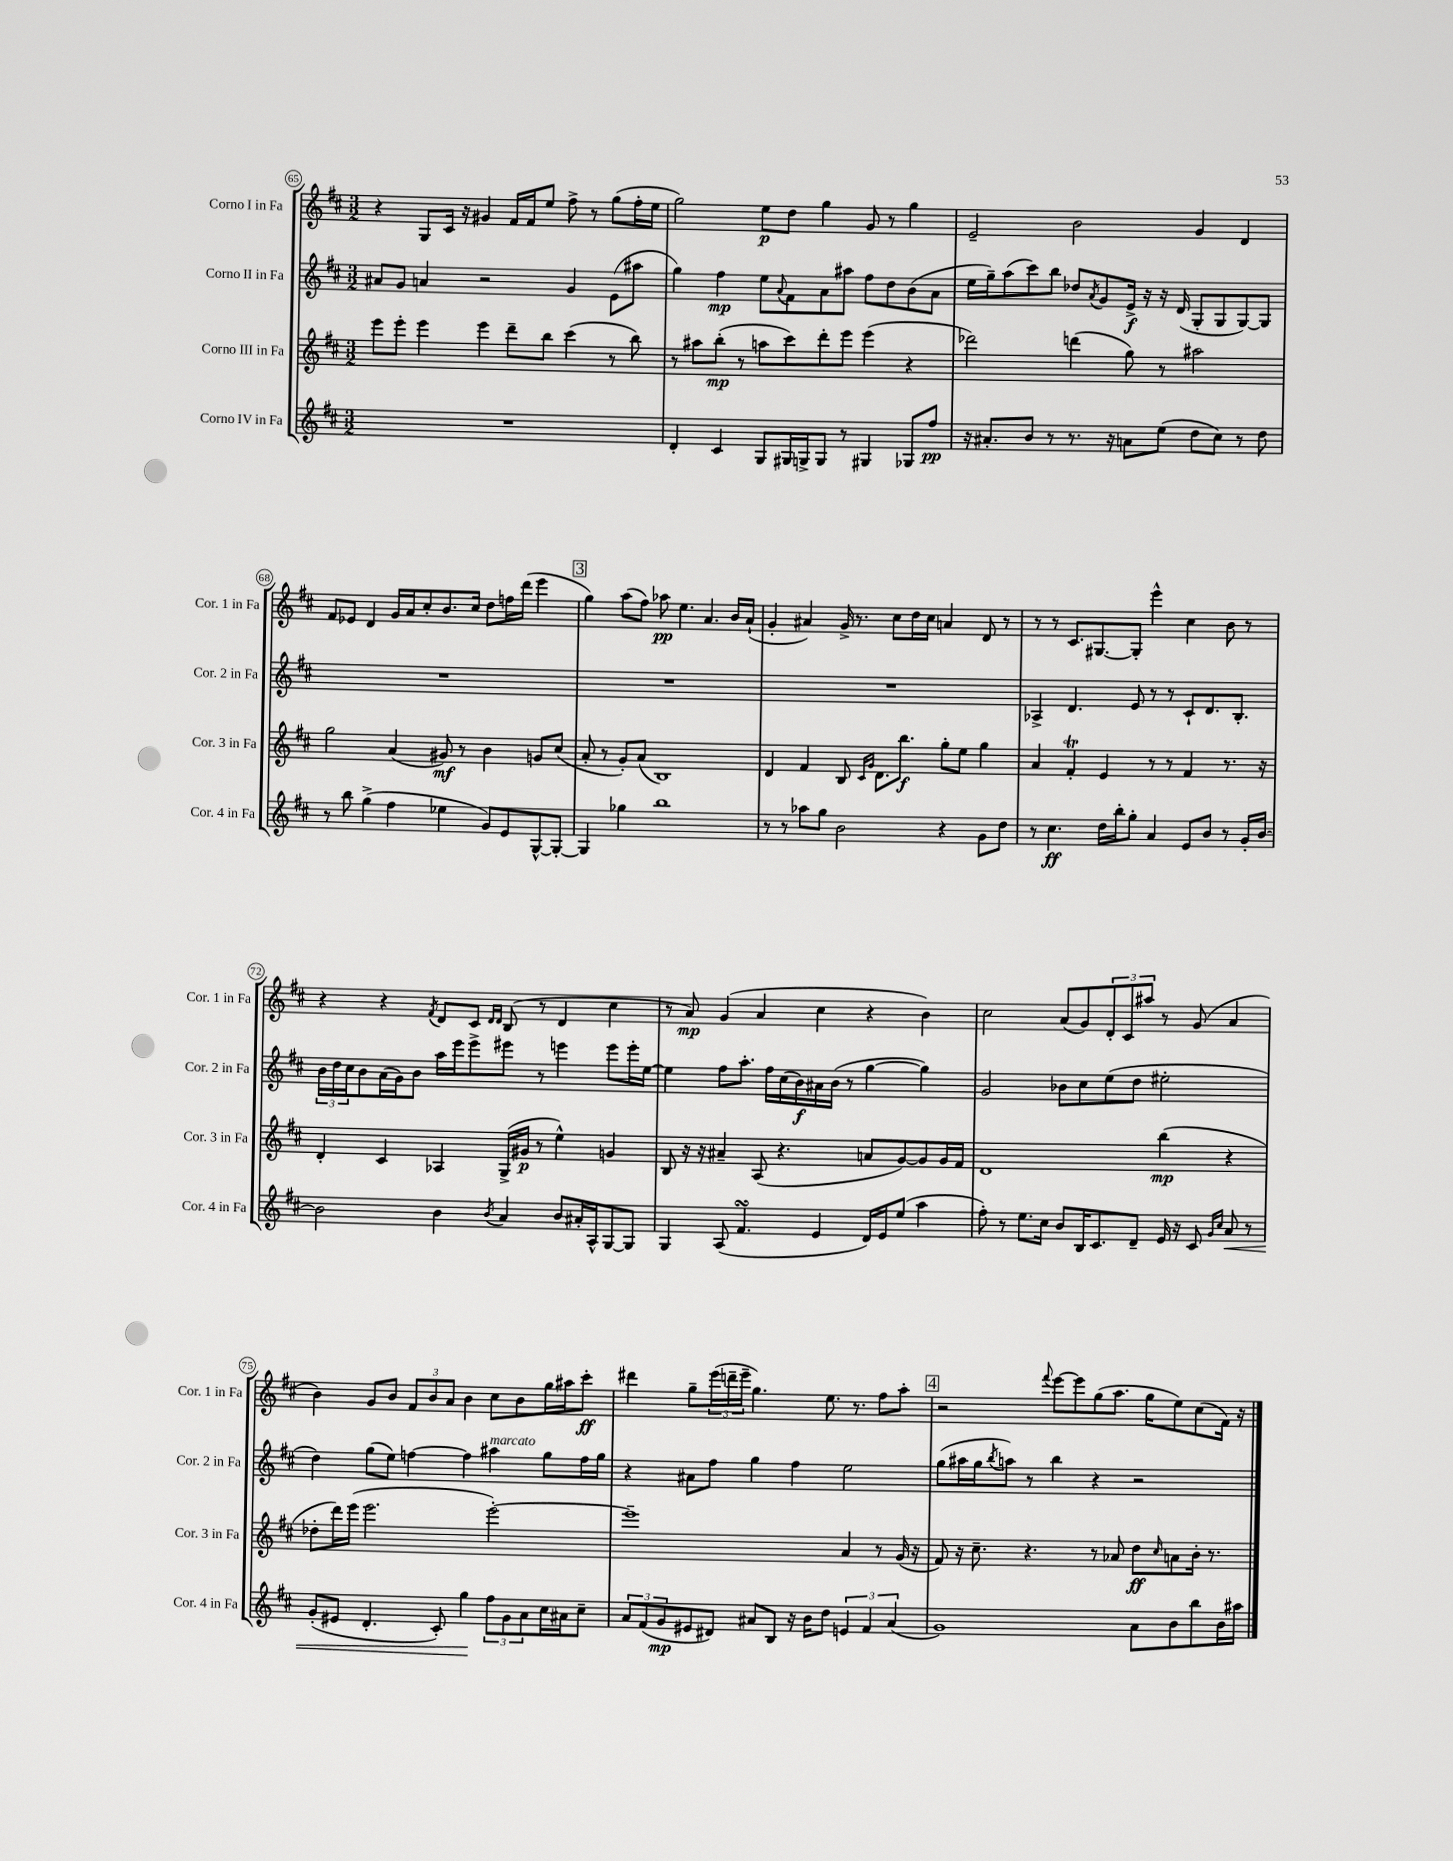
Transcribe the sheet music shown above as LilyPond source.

<<
\new StaffGroup <<
\new Staff = "s0" \with { instrumentName = "Corno I in Fa" shortInstrumentName = "Cor. 1 in Fa" } {
    \clef treble \key d \major \numericTimeSignature \time 3/2
    r4 g8 cis'16 r16 gis'4 fis'16 fis'16 e''8 fis''8-> r8 g''8( fis''16-. e''16 |
    g''2) e''8\p d''8 g''4 g'8 r8 g''4 |
    e'2-- b'2 g'4 d'4 |
    fis'8 ees'8 d'4 g'16 a'16 cis''8-. b'8. cis''16 d''8 f''16 d'''16( e'''4 |
    \mark \markup { \box "3" } g''4) a''8( fis''8) aes''8\pp e''4. a'4. b'16 a'16-!( |
    g'4-. ais'4) g'16-> r8. cis''8 d''16 cis''16 a'4 d'8 r8 |
    r8 r8 cis'8. gis8.~ gis8-. e'''4-^ cis''4 b'8 r8 |
    r4 r4 \acciaccatura { fis'8 } d'8 cis'8 \grace { d'16 d'16 } b8( r8 d'4 cis''4 |
    r8 a'8\mp) g'4( a'4 cis''4 r4 b'4) |
    cis''2 a'8( g'8) \tuplet 3/2 { d'8-. cis'8 ais''8 } r8 g'8( a'4 |
    b'4) g'8 b'8 \tuplet 3/2 { fis'8 b'8 a'8 } b'4 cis''8 b'8 g''16 ais''16 cis'''8-.\ff |
    dis'''4 g''8-- \tuplet 3/2 { e'''16( d'''16-- e'''16-- } g''4.) e''8. r8. fis''8 a''8-. |
    \mark \markup { \box "4" } r2 \appoggiatura { fis'''8 } e'''8~ e'''8 g''8( a''8. g''16 e''8) cis''8( fis'16) r16 \bar "|." |
}
\new Staff = "s1" \with { instrumentName = "Corno II in Fa" shortInstrumentName = "Cor. 2 in Fa" } {
    \clef treble \key d \major \numericTimeSignature \time 3/2
    ais'8 g'8 a'4 r2 g'4 e'8( ais''8 |
    g''4) fis''4\mp e''8 \appoggiatura { a'8 } fis'8 a'8 ais''8 fis''8 d''8 b'8( a'8 |
    e''16 g''16--) a''8( cis'''8) b''8 des''8 \acciaccatura { a'8 } g'8 e'16->\f r16 r16 d'16( g8-. g8 g8~) g8 |
    R1. |
    \mark \markup { \box "3" } R1. |
    R1. |
    aes4-> d'4. e'8 r8 r8 cis'8-! d'8. b8.-. |
    \tuplet 3/2 { b'16 d''16 cis''16 } b'8 a'16( g'16) b'8 a''16 e'''16 e'''8-> eis'''8 r8 e'''4 e'''8 e'''16-. e''16~ |
    e''4 fis''8 a''8.-. fis''16 cis''16( b'16\f) ais'16 b'16( r8 g''4~ g''4) |
    g'2 bes'8 cis''8 e''8( d''8 eis''2-. |
    d''4) g''8( e''8) f''4~ f''4 ais''4^\markup { \italic "marcato" } g''8 f''16 g''16 |
    r4 ais'8 fis''8 g''4 fis''4 e''2 |
    \mark \markup { \box "4" } g''8( ais''16 g''16 \acciaccatura { b''8 } a''8) r8 b''4 r4 r2 \bar "|." |
}
\new Staff = "s2" \with { instrumentName = "Corno III in Fa" shortInstrumentName = "Cor. 3 in Fa" } {
    \clef treble \key d \major \numericTimeSignature \time 3/2
    e'''8 e'''8-. e'''4 e'''4 d'''8-- b''8 cis'''4( r8 b''8) |
    r8 ais''8 b''8-.\mp( r8 a''8 cis'''8) d'''8-. e'''8 e'''4( r4 |
    des'''2) d'''4( g''8) r8 ais''2 |
    g''2 a'4( gis'8\mf) r8 b'4 g'8 cis''8( |
    \mark \markup { \box "3" } a'8-. r8 g'8-.) a'8( b1) |
    d'4 fis'4 b8 \grace { cis'16 g'16 } d'8. b''8.\f g''8-. e''8 g''4 |
    a'4 fis'4-.\trill e'4 r8 r8 fis'4 r8. r16 |
    d'4-. cis'4 aes4 g16->( gis'16\p r8 e''4-^) g'4 |
    b8 r16 r16 ais'4-- a8( r4. a'8 g'8~) g'8 g'16 fis'16 |
    d'1 b''4\mp( r4 |
    des''8-. d'''16) e'''16( e'''2. e'''2~-.) |
    e'''1-- a'4 r8 g'16( r16 |
    \mark \markup { \box "4" } fis'8) r16 cis''8.-- r4. r8 aes'8 d''8\ff \grace { cis''16 } a'8 b'16-. r8. \bar "|." |
}
\new Staff = "s3" \with { instrumentName = "Corno IV in Fa" shortInstrumentName = "Cor. 4 in Fa" } {
    \clef treble \key d \major \numericTimeSignature \time 3/2
    R1. |
    d'4-. cis'4 g8 gis16 g16-> g8 r8 gis4 ges8 fis''8\pp |
    r16 ais'8.-. b'8 r8 r8. r16 a'8 e''8( d''8 cis''8) r8 d''8 |
    r8 b''8 g''4->( fis''4 ees''4 g'8) e'8 g8~-^ g8~-. |
    \mark \markup { \box "3" } g4 ges''4 b''1 |
    r8 r8 aes''8 g''8 b'2 r4 g'8 d''8 |
    r8 cis''4.\ff d''16 b''16-. g''8-. a'4 e'8 b'8 r8 g'16-. b'16~ |
    b'2 b'4 \acciaccatura { b'8 } a'4 b'8 ais'16-. a16-^ g8~ g8 |
    g4 a8( fis'4.\turn e'4 d'16) e'16 e''8( a''4 |
    fis''8-.) r8 e''8. cis''16 b'8 b16 cis'8. d'8-- e'16 r16 cis'8 \grace { g'16 cis''16 } a'8\< r8 |
    g'8-.( eis'8 d'4.-. cis'8-.) g''4\! \tuplet 3/2 { fis''8 g'8 a'8 } cis''16 ais'16 cis''8-- |
    \tuplet 3/2 { a'8 fis'8( g'8\mp } eis'8 dis'8) ais'8 b8 r16 b'16 d''8 \tuplet 3/2 { e'4 fis'4 ais'4( } |
    \mark \markup { \box "4" } g'1) a'8 b'8 b''8 b'16 ais''16 \bar "|." |
}
>>
>>
\layout { \context { \Score currentBarNumber = #65 \override BarNumber.stencil = #(make-stencil-circler 0.1 0.3 ly:text-interface::print) } }
